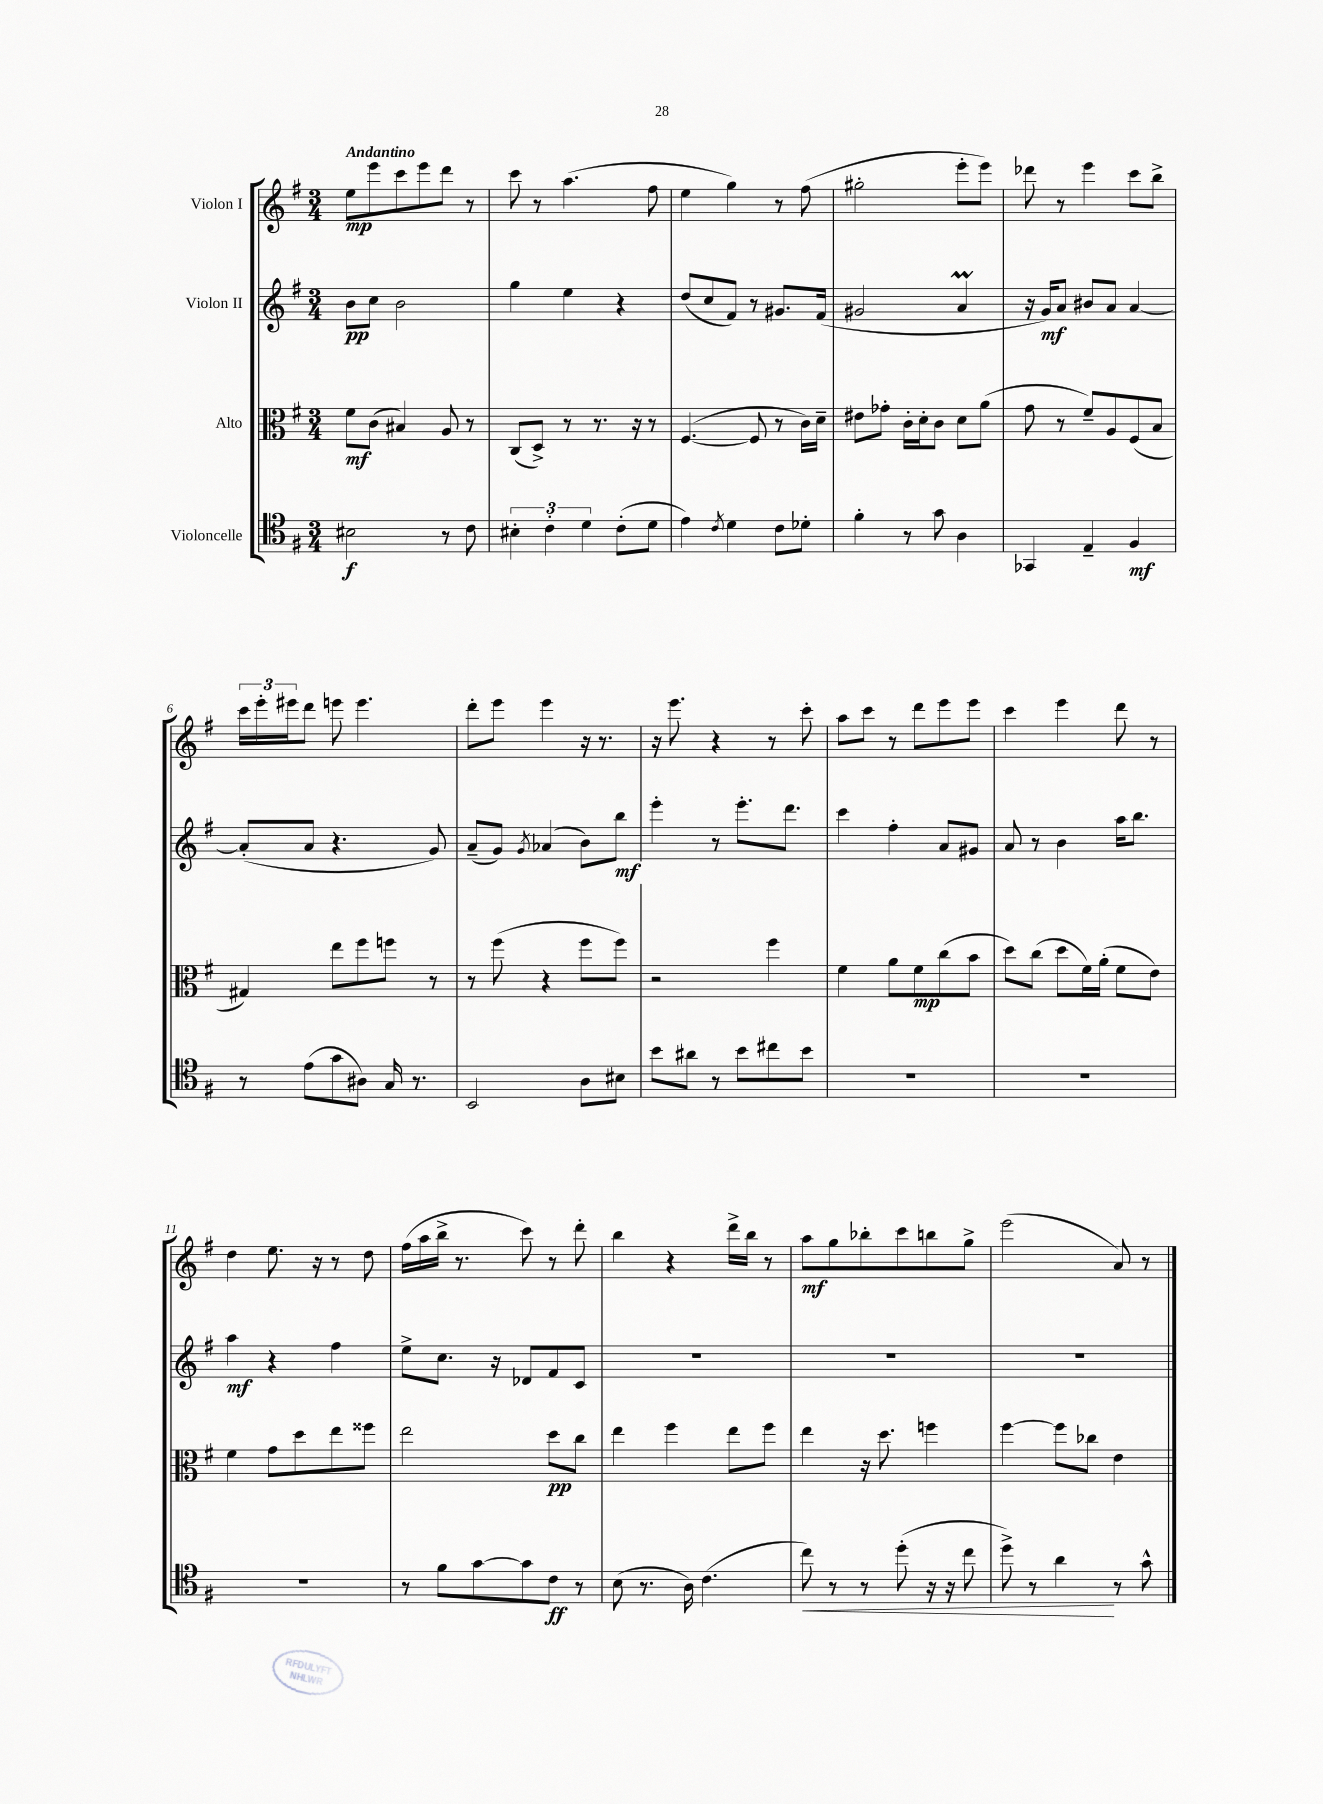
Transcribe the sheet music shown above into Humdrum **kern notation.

**kern	**kern	**kern	**kern
*staff4	*staff3	*staff2	*staff1
*clefC4	*clefC3	*clefG2	*clefG2
*k[f#]	*k[f#]	*k[f#]	*k[f#]
*M3/4	*M3/4	*M3/4	*M3/4
2B#\	8f#\L	8b\L	8ee\L
.	(8c\J	8cc\J	8eee\
.	4B#/)	2b\	8ccc\
.	.	.	8eee\
8r	8A/	.	8ddd\J
8c\	8r	.	8r
=	=	=	=
6B#'\	(8C/L	4gg\	8ccc\
.	8D^/J)	.	8r
6c'\	.	.	.
.	8r	4ee\	(4.aa\
6d\	.	.	.
.	8.r	.	.
(8c'\L	.	4r	.
.	16r	.	.
8d\J	8r	.	8ff#\
=	=	=	=
4e\)	([4.F#/	(8dd/L	4ee\
.	.	8cc/	.
8qc/	.	.	.
4d\	.	8f#/J)	4gg\)
.	8F#/]	8r	.
8c\L	8r	8.g#/L	8r
8d-'\J	16c\LL)	.	(8ff#\
.	16d~\JJ	(16f#/Jk	.
=	=	=	=
4f#'\	8e#\L	2g#/	2gg#'\
.	8g-'\J	.	.
8r	16c'\LL	.	.
.	16d'\J	.	.
8g\	8c\J	.	.
4A\	8d\L	4a/	8eee'\L
.	(8a\J	.	8eee\J)
=	=	=	=
4GG-/	8g\	16r	8ddd-\
.	.	16g/LK)	.
.	8r	8a/J	8r
4E~/	8f#~/L)	8b#/L	4eee\
.	8A/	8a/J	.
4F#/	(8F#/	[4a/	8ccc\L
.	8B/J	.	8bb^\J
=	=	=	=
8r	4G#/)	(8a'/]L	24ccc\LL
.	.	.	24eee'\
.	.	.	24eee#\J
(8e\L	.	8a/J	8ddd\J
8g\	8ee\L	4.r	8eee\
8A#\J)	8ff#\	.	4.eee\
16G/	8ff\J	.	.
8.r	.	.	.
.	8r	8g/)	.
=	=	=	=
2BB/	8r	(8a~/L	8ddd'\L
.	(8ff#\	8g/J)	8eee\J
.	.	8qg/	.
.	4r	(4a-/	4eee\
8A\L	8ff#\L	8b\L)	16r
.	.	.	8.r
8B#\J	8ff#\J)	8bb\J	.
=	=	=	=
8b\L	2r	4eee'\	16r
.	.	.	8.eee\
8a#\J	.	.	.
8r	.	8r	4r
8b\L	.	8.eee'\L	.
8cc#\	4ff#\	.	8r
.	.	8.ddd\J	.
8b\J	.	.	8ccc'\
=	=	=	=
2.r	4f#\	4ccc\	8aa\L
.	.	.	8ccc\J
.	8a\L	4ff#'\	8r
.	8f#\	.	8ddd\L
.	(8cc\	8a/L	8eee\
.	8b\J	8g#/J	8eee\J
=	=	=	=
2.r	8dd\L)	8a/	4ccc\
.	(8cc\J	8r	.
.	8dd\L	4b\	4eee\
.	16f#\L)	.	.
.	(16a'\JJ	.	.
.	8f#\L	16aa\LK	8ddd\
.	.	8.bb\J	.
.	8e\J)	.	8r
=	=	=	=
2.r	4f#\	4aa\	4dd\
.	8g\L	4r	8.ee\
.	8dd\	.	.
.	.	.	16r
.	8ee\	4ff#\	8r
.	8ff##\J	.	8dd\
=	=	=	=
8r	2ee\	8ee^\L	(16ff#\LL
.	.	.	16aa\
8f#\L	.	8.cc\J	16bb^\JJ
.	.	.	8.r
[8g\	.	.	.
.	.	16r	.
8g\]	.	8d-/L	8ccc\)
8c\J	8dd\L	8f#/	8r
8r	8cc\J	8c/J	8ddd'\
=	=	=	=
(8B\	4ee\	2.r	4bb\
8.r	.	.	.
.	4ff#\	.	4r
16A\)	.	.	.
(4.c\	.	.	.
.	8ee\L	.	16ddd^\LL
.	.	.	16bb\JJ
.	8ff#\J	.	8r
=	=	=	=
8cc\)	4ee\	2.r	8aa\L
8r	.	.	8gg\
8r	16r	.	8bb-'\
.	8.dd\	.	.
(8dd'\	.	.	8ccc\
16r	4ff\	.	8bb\
16r	.	.	.
8cc\	.	.	8gg^\J
=	=	=	=
8dd^\)	[4ff#\	2.r	(2eee\
8r	.	.	.
4a\	8ff#\]L	.	.
.	8cc-\J	.	.
8r	4e\	.	8a/)
8g^^\	.	.	8r
==	==	==	==
*-	*-	*-	*-
